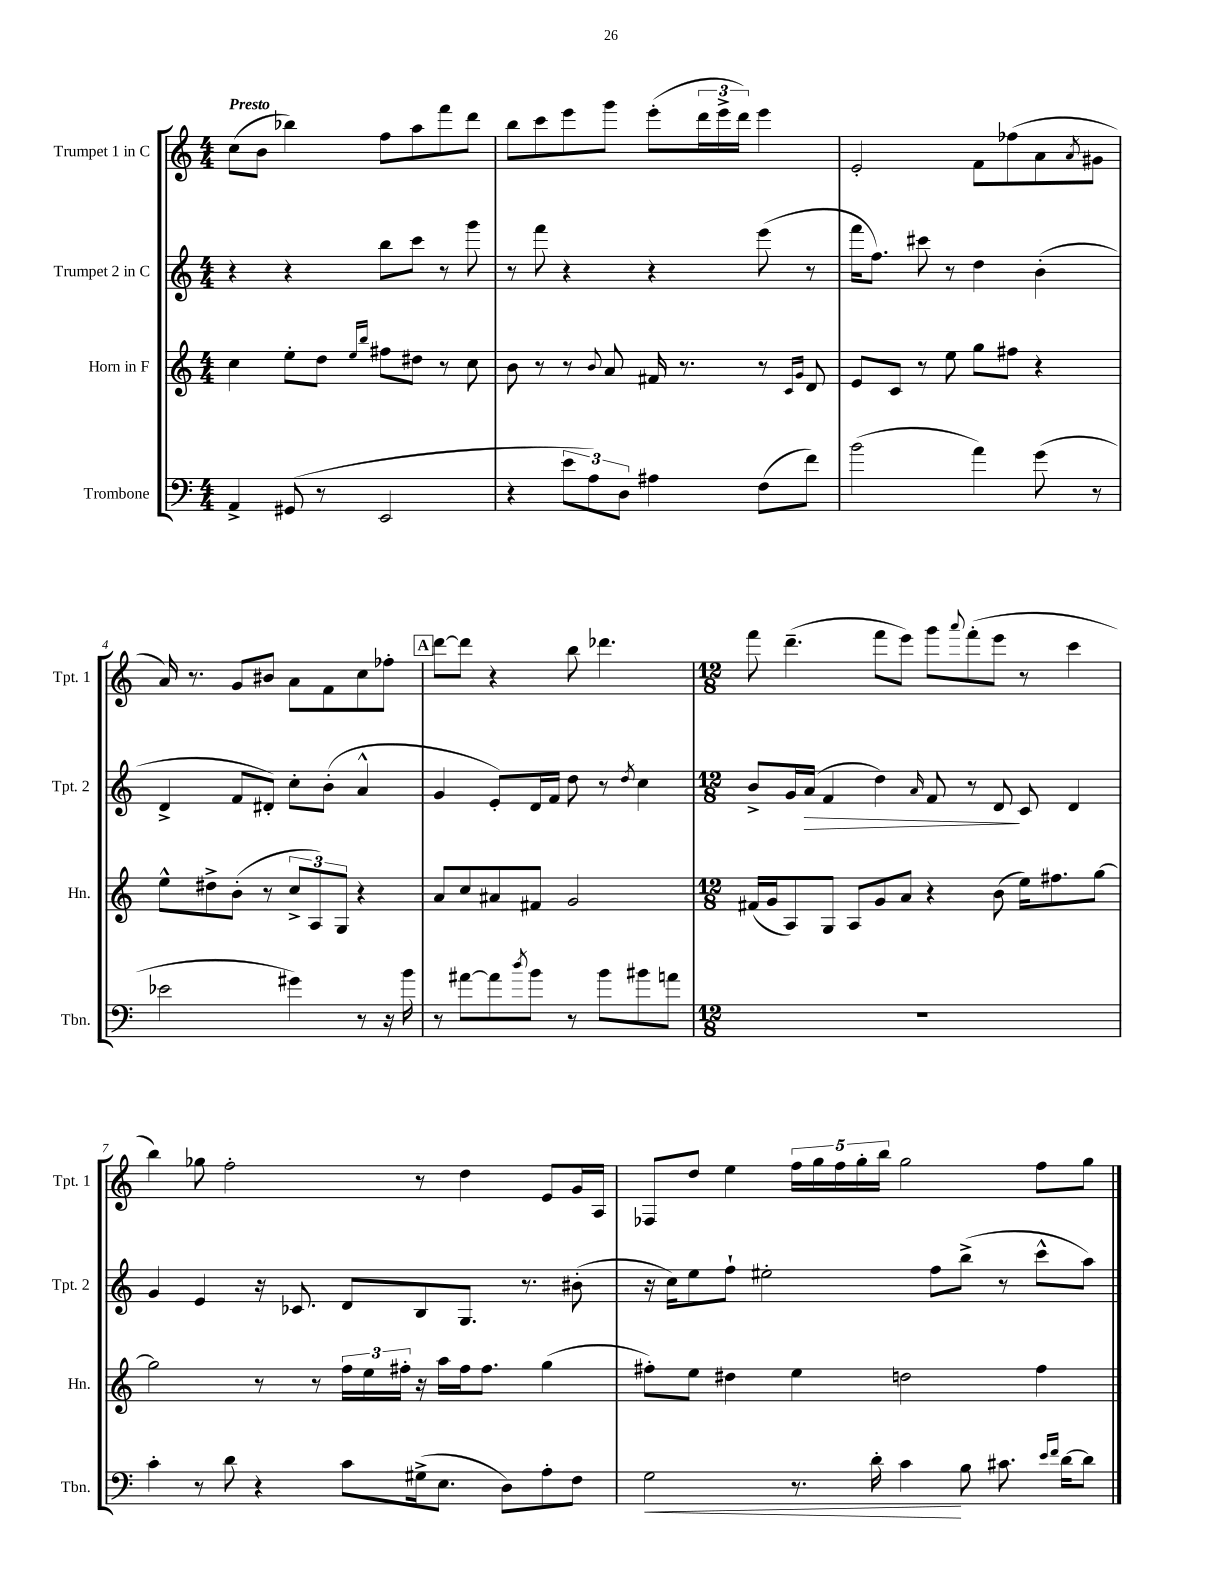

**kern	**kern	**kern	**kern
*staff4	*staff3	*staff2	*staff1
*clefF4	*clefG2	*clefG2	*clefG2
*k[]	*k[]	*k[]	*k[]
*M4/4	*M4/4	*M4/4	*M4/4
4AA^	4cc	4r	(8cc
.	.	.	8b
(8GG#	8ee'	4r	4bb-)
8r	8dd	.	.
.	16qqee	.	.
.	16qqbb	.	.
2EE	8ff#	8bb	8ff
.	8dd#	8ccc	8aa
.	8r	8r	8fff
.	8cc	8ggg	8ddd
=	=	=	=
4r	8b	8r	8bb
.	8r	8fff	8ccc
12e	8r	4r	8eee
12A)	.	.	.
.	8qqb	.	.
.	8a	.	8ggg
12D	.	.	.
4A#	16f#	4r	(8eee'
.	8.r	.	.
.	.	.	24ddd
.	.	.	24eee^
.	.	.	24ddd)
(8F	8r	(8eee	4eee
.	16qqc	.	.
.	16qqg	.	.
8f)	8d	8r	.
=	=	=	=
(2b	8e	16fff	2e'
.	.	8.ff)	.
.	8c	.	.
.	8r	8ccc#	.
.	8ee	8r	.
4a)	8gg	4dd	8f
.	8ff#	.	(8ff-
(8g	4r	(4b'	8a
.	.	.	8qa
8r	.	.	8g#
=	=	=	=
2e-	8ee^^	4d^	16a)
.	.	.	8.r
.	8dd#^	.	.
.	(8b'	8f	8g
.	8r	8d#')	8b#
4g#)	12cc^	8cc'	8a
.	12A)	.	.
.	.	(8b'	8f
.	12G	.	.
8r	4r	4a^^	8cc
16r	.	.	8ff-'
16b	.	.	.
=	=	=	=
8r	8a	4g	[8ddd
[8a#	8cc	.	8ddd]
8a#]	8a#	8e')	4r
8qdd	.	.	.
8b	8f#	16d	.
.	.	16f	.
8r	2g	8dd	8bb
8b	.	8r	4.ddd-
.	.	8qdd	.
8b#	.	4cc	.
8a	.	.	.
=	=	=	=
*M12/8	*M12/8	*M12/8	*M12/8
1.r	(16f#	8b^	8fff
.	16g	.	.
.	8A)	16g	(4.ddd~
.	.	(16a	.
.	8G	4f	.
.	8A	.	.
.	8g	4dd)	8fff
.	8a	.	8eee)
.	.	16qqa	.
.	4r	8f	8ggg
.	.	.	8qqaaa
.	.	8r	(8fff'
.	(8b	8d	8eee
.	16ee)	8c	8r
.	8.ff#	.	.
.	.	4d	4ccc
.	[8gg	.	.
=	=	=	=
4c'	2gg]	4g	4bb)
8r	.	4e	8gg-
8d	.	.	2ff'
4r	8r	16r	.
.	.	8.c-	.
.	8r	.	.
8c	24ff	8d	.
.	24ee	.	.
.	24ff#'	.	.
(16G#^	16r	8B	8r
8.E	16aa	.	.
.	16ff#	8.G	4dd
.	8.ff#	.	.
8D)	.	.	.
.	.	8.r	.
8A'	(4gg	.	8e
8F	.	(8b#'	16g
.	.	.	16A
=	=	=	=
2G	8ff#')	16r	8F-
.	.	16cc)	.
.	8ee	8ee	8dd
.	4dd#	8ff`	4ee
.	.	2ee#'	.
8.r	4ee	.	20ff
.	.	.	20gg
.	.	.	20ff
.	.	.	20gg'
16d'	.	.	.
.	.	.	20bb
4c	2dd	.	2gg
.	.	8ff	.
8B	.	(8bb^	.
8.c#	.	8r	.
.	4ff#	8ccc^^	8ff
16qqe	.	.	.
16qqf	.	.	.
[16d	.	.	.
8d]	.	8aa)	8gg
==	==	==	==
*-	*-	*-	*-
